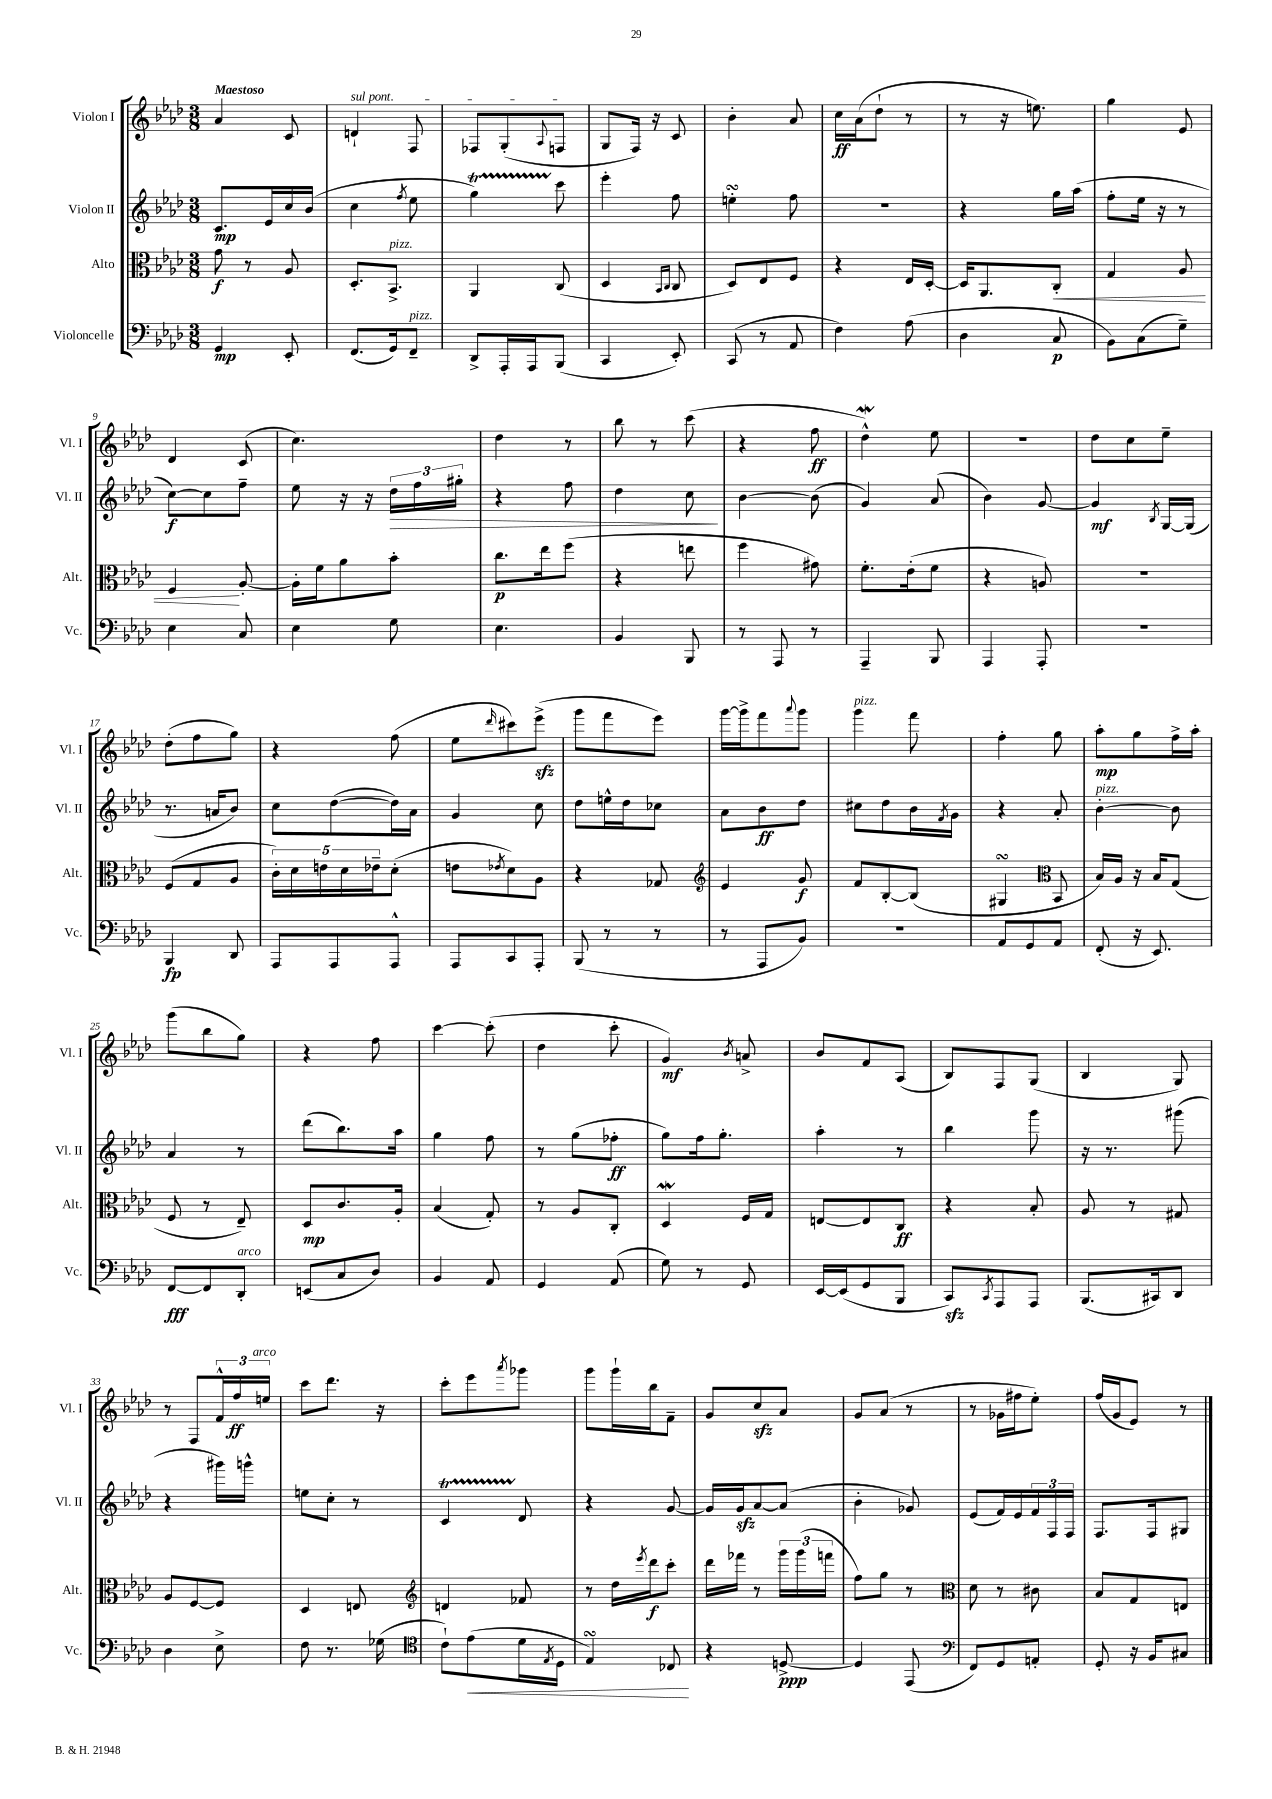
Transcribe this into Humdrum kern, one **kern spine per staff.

**kern	**kern	**kern	**kern
*staff4	*staff3	*staff2	*staff1
*clefF4	*clefC3	*clefG2	*clefG2
*k[b-e-a-d-]	*k[b-e-a-d-]	*k[b-e-a-d-]	*k[b-e-a-d-]
*M3/8	*M3/8	*M3/8	*M3/8
4GG/	8g\	8.c/L	4a-/
.	8r	.	.
.	.	16e-/L	.
8EE-'/	8A-/	16cc/	8c/
.	.	(16b-/JJ	.
=	=	=	=
(8.FF/L	8.D-'/L	4cc\	4d`/
16GG/k)	8.BB-^/J	.	.
.	.	8qff/	.
8FF~/J	.	8ee-\	8F/
=	=	=	=
8DD-^/L	4AA-/	4gg\)	8F-/L
16AAA-'/L	.	.	(8G'/
16AAA-/J	.	.	.
.	.	.	8qqA-/
(8BBB-/J	(8C/	8ccc\	8F/J
=	=	=	=
4CC/	4D-/	4eee-'\	8G/L
.	.	.	16F/Jk)
.	.	.	16r
.	16qqBB-/LL	.	.
.	16qqC/JJ	.	.
8EE-'/)	8C/	8ff\	8c/
=	=	=	=
(8CC/	8D-/L)	4ee'\	4b-'\
8r	8E-/	.	.
8AA-/	8F/J	8ff\	8a-/
=	=	=	=
4F\)	4r	4.r	16cc\LL
.	.	.	(16a-\J
.	.	.	8dd-`\J
(8A-\	16E-/LL	.	8r
.	[16D-'/JJ	.	.
=	=	=	=
4D-\	16D-/]LK	4r	8r
.	8.AA-/	.	.
.	.	.	16r
.	.	.	8.ee\)
8C/	8C'/J	16gg\LL	.
.	.	(16aa-\JJ	.
=	=	=	=
8BB-\L)	4G/	8ff'\L	4gg\
(8C\	.	16ee-\Jk	.
.	.	16r	.
8G~\J)	8A-/	8r	8e-/
=	=	=	=
4E-\	4F/	[8cc\L)	4d-/
.	.	8cc\]	.
8C/	[8A-'/	8ff~\J	(8c/
=	=	=	=
4E-\	16A-'\]LL	8ee-\	4.cc\)
.	16f\J	.	.
.	8a-\	16r	.
.	.	16r	.
8G\	8b-'\J	24dd-\LL	.
.	.	24ff\	.
.	.	24gg#'\JJ	.
=	=	=	=
4.E-\	8.cc\L	4r	4dd-\
.	16ee-\k	.	.
.	(8ff\J	8ff\	8r
=	=	=	=
4BB-/	4r	4dd-\	8bb-\
.	.	.	8r
8BBB-/	8ee\	8cc\	(8ccc\
=	=	=	=
8r	4ff\	[4b-\	4r
8AAA-/	.	.	.
8r	8g#\)	(8b-\]	8ff\
=	=	=	=
4AAA-~/	8.f'\L	4g/)	4dd-^^\)
.	(16e-'\k	.	.
8BBB-/	8f\J	(8a-/	8ee-\
=	=	=	=
4AAA-/	4r	4b-\)	4.r
8AAA-'/	8A/)	[8g/	.
=	=	=	=
4.r	4.r	4g/]	8dd-\L
.	.	.	8cc\
.	.	8qB-/	.
.	.	[16G/LL	8ee-~\J
.	.	(16G/]JJ	.
=	=	=	=
4BBB-/	(8F/L	8.r	(8dd-'\L
.	8G/	.	8ff\
.	.	16a/LK	.
8DD-/	8A-/J	8b-/J)	8gg\J)
=	=	=	=
8AAA-/L	20c'\LL)	8cc\L	4r
.	20d-\	.	.
.	20e\	.	.
8AAA-/	.	([8dd-\	.
.	20d-\	.	.
.	20e-~\J	.	.
8AAA-^^/J	(8d-'\J	16dd-\]L)	(8ff\
.	.	16a-\JJ	.
=	=	=	=
8AAA-/L	8e\L	4g/	8ee-\L
.	8qe-/	.	16qqddd-/
8CC/	8d-\)	.	8ccc#\)
8AAA-'/J	8A-\J	8cc\	(8eee-^\J
=	=	=	=
(8BBB-/	4r	8dd-\L	8ggg\L
8r	.	16ee^^\L	8fff\
.	.	16dd-\J	.
8r	8G-/	8cc-\J	8eee-\J)
=	=	=	=
*	*clefG2	*	*
8r	4e-/	8a-\L	[16ggg\LL
.	.	.	16ggg^\]J
8AAA-/L	.	8b-\	8fff\
.	.	.	8qqaaa-/
8BB-/J)	8g/	8dd-\J	8ggg\J
=	=	=	=
4.r	8f/L	8cc#\L	4ggg\
.	[8B-'/	8dd-\	.
.	(8B-/]J	16b-\L	8fff\
.	.	8qf/	.
.	.	16g\JJ	.
=	=	=	=
8AA-/L	4G#/	4r	4ff'\
8GG/	.	.	.
*	*clefC3	*	*
8AA-/J	8BB-/	8a-'/	8gg\
=	=	=	=
(8FF'/	16B-/LL)	[4b-'\	8aa-'\L
.	16A-/JJ	.	.
16r	16r	.	8gg\
8.EE-/)	16B-/LK	.	.
.	(8G/J	8b-\]	16ff^\L
.	.	.	16aa-'\JJ
=	=	=	=
[8FF/L	8F/	4a-/	(8ggg\L
8FF/]	8r	.	8bb-\
8DD-'/J	8E-~/)	8r	8gg\J)
=	=	=	=
(8EE/L	8D-/L	(8ddd-\L	4r
8C/	8.c/	8.bb-\)	.
8D-/J)	.	.	8ff\
.	16A-'/Jk	16aa-\Jk	.
=	=	=	=
4BB-/	(4B-/	4gg\	[4ccc\
8AA-/	8G'/)	8ff\	(8ccc'\]
=	=	=	=
4GG/	8r	8r	4dd-\
.	8A-/L	(8gg\L	.
(8AA-/	8C'/J	8ff-'\J	8ccc'\
=	=	=	=
8G\)	4D-/	8gg\L)	4g/)
8r	.	16ff\k	.
.	.	8.gg'\J	.
.	.	.	8qb-/
8GG/	16F/LL	.	8a^/
.	16G/JJ	.	.
=	=	=	=
[16EE-/LL	[8E/L	4aa-'\	8b-/L
(16EE-/]J	.	.	.
8GG/	8E/]	.	8f/
8BBB-/J	8C/J	8r	(8A-/J
=	=	=	=
8CC/L)	4r	4bb-\	8B-/L)
8qCC/	.	.	.
8AAA-/	.	.	8F/
8AAA-/J	8B-'/	8ggg\	(8G/J
=	=	=	=
(8.BBB-/L	8A-/	16r	4B-/
.	.	8.r	.
.	8r	.	.
16CC#/k)	.	.	.
8DD-/J	8G#/	(8ggg#\	8G/)
=	=	=	=
4D-\	8A-/L	4r	8r
.	[8F/	.	8F/L
8E-^\	8F/]J	16ggg#\LL)	24f^^/L
.	.	.	24ff/
.	.	16ggg^^\JJ	.
.	.	.	24ee/JJ
=	=	=	=
8F\	4D-/	8ee\L	8ccc\L
8.r	.	8cc'\J	8.ddd-\J
.	8E/	8r	.
(16G-\	.	.	16r
=	=	=	=
*clefC4	*clefG2	*	*
8c`\L)	4d/	4c/	8ccc'\L
(8e-\	.	.	8eee-\
.	.	.	8qaaa-/
16d-\L	8f-/	8d-/	8ggg-\J
8qE-/	.	.	.
16D-\JJ	.	.	.
=	=	=	=
4E-/)	8r	4r	8ggg\L
.	16dd-\LL	.	16ggg`\L
.	8qeee-/	.	.
.	16ddd-\J	.	16bb-\J
8C-/	8ccc'\J	[8g/	8f~\J
=	=	=	=
4r	16ddd-\LL	16g/]LL	8g/L
.	16fff-\JJ	16g/J	.
.	8r	[8a-/	8cc/
[8D^/	24ggg\LL	(8a-/]J	8a-/J
.	(24ggg\	.	.
.	24fff\JJ	.	.
=	=	=	=
4D/]	8ff\L)	4b-'\	8g/L
.	8gg\J	.	(8a-/J
(8EE-/	8r	8g-/)	8r
=	=	=	=
*clefF4	*clefC3	*	*
8FF/L)	8d-\	(8e-/L	8r
8GG/	8r	16f/L)	16g-\LL
.	.	16e-/	16ff#\J
8AA'/J	8c#\	24f/	8ee-'\J)
.	.	24F/	.
.	.	24F/JJ	.
=	=	=	=
8GG'/	8B-/L	8.F/L	(16ff/LL
.	.	.	16g/J
16r	8G/	.	8e-/J)
16BB-/LK	.	16F/k	.
8C#/J	8E/J	8G#/J	8r
==	==	==	==
*-	*-	*-	*-
